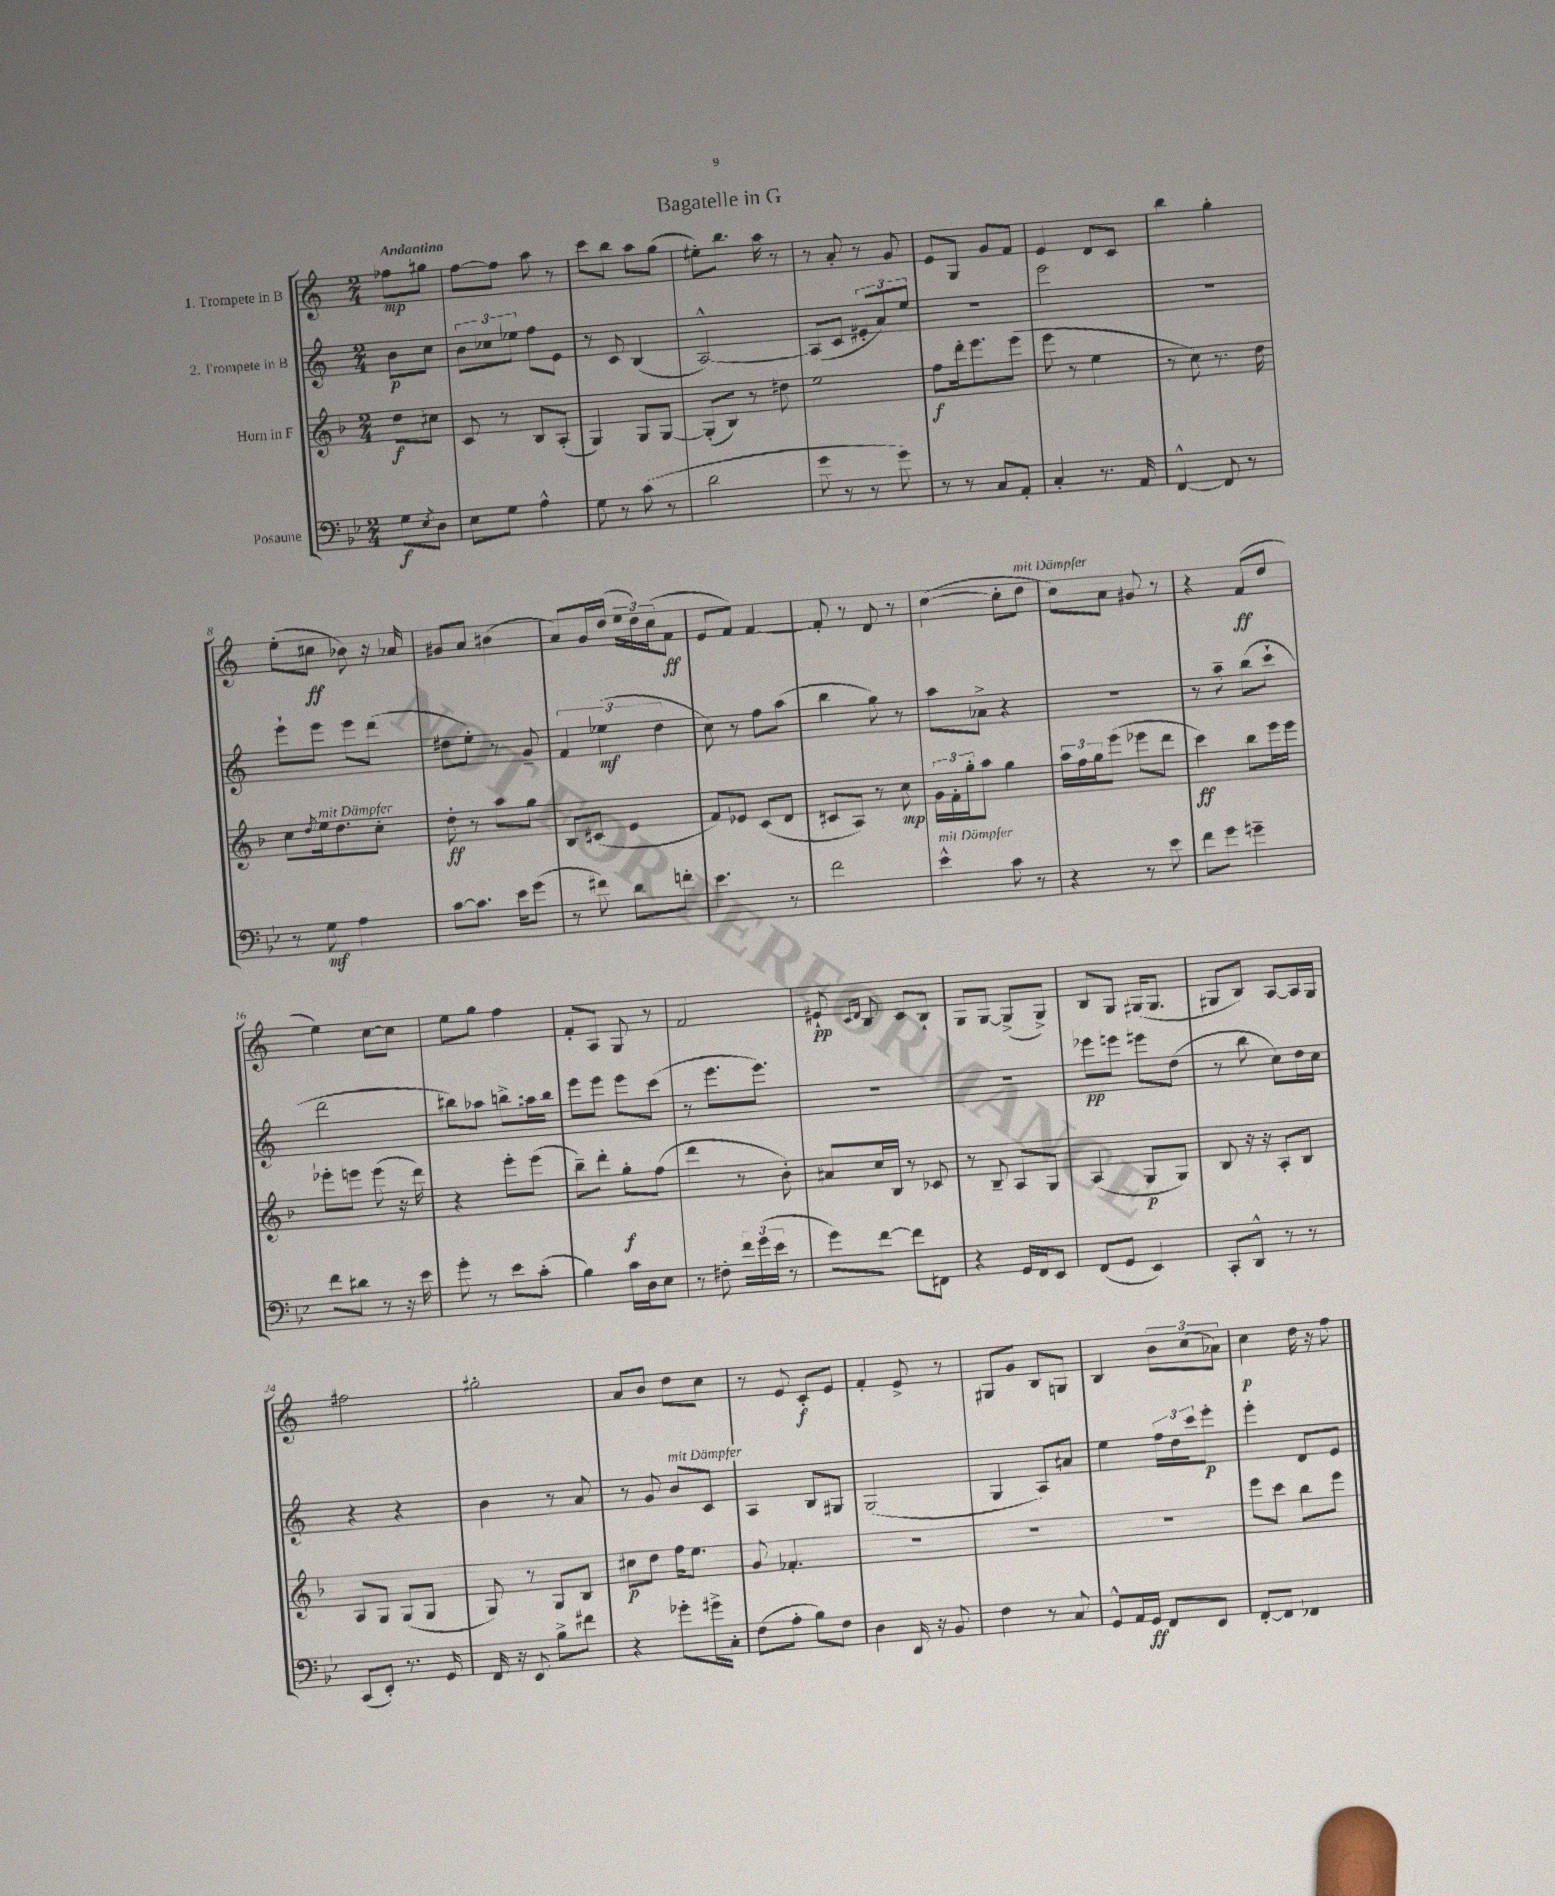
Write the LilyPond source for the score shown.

\header { title = "Bagatelle in G" }
<<
\new StaffGroup <<
\new Staff = "s0" \with { instrumentName = "1. Trompete in B" } {
    \clef treble \key c \major \numericTimeSignature \time 2/4 \partial 4 \tempo "Andantino"
    fes''8\mp gis''8 |
    f''8~ f''8 a''8 r8 |
    c'''8 b''8 a''8 g''8( |
    eis''8-.) b''8. a''16 r8 |
    r8 a'8-. r8 g'8 |
    e'8 g8 g'8 f'8 |
    e'4 d'8 c'8 |
    b''4 g''4-. |
    e''8-.( cis''8\ff bes'8) r16 aes'16 |
    gis'8 a'8 bis'4( |
    a'8) g'16 d''16( \tuplet 3/2 { e''16 d''16) c''16( } f'8\ff |
    e'8 f'8) f'4~ |
    f'8-. r8 d'8 r8 |
    c''4~( c''8-. d''8^\markup { \italic "mit Dämpfer" } |
    c''8) a'8 gis'8 r8 |
    r4 f'8\ff( d''8 |
    e''4) c''8~ c''8 |
    e''8 g''8 f''4 |
    f'8-. a8 g8 r8 |
    f'2 |
    eis'8-!\pp \grace { c'16 d'16 } b8 c'8 b8-! |
    g8 g8~ g8->( g8->) |
    b8 g8 gis16( gis8. |
    gis8 b8) a8~ a16 gis16 |
    fis''2 |
    gis''2-. |
    a'8 b'8 d''8 c''8 |
    r8 e'8 c'8-.\f e'8 |
    f'4-. e'8-> r8 |
    gis8 g'8 b8 g8 |
    b4 \tuplet 3/2 { b'8 c''8( aes'8) } |
    c''4\p d''16 r16 f''8 \bar "|." |
}
\new Staff = "s1" \with { instrumentName = "2. Trompete in B" } {
    \clef treble \key c \major \numericTimeSignature \time 2/4 \partial 4
    b'8\p c''8 |
    \tuplet 3/2 { b'8 ces''8 ees''8 } f''8 e'8 |
    r8 c'8 b4( |
    a2~-^) |
    a8( c'8 \tuplet 3/2 { eis'8-. a'8) e''8 } |
    r2 |
    e'''2 |
    r2 |
    e'''8-! e'''8 e'''8 d'''8( |
    dis''8 e''8-.) r8 g'8-- |
    \tuplet 3/2 { f'4 ees''4\mf( d''4 } |
    c''8) r8 f''8 a''8( |
    b''4 g''8) r8 |
    a''8 aes'8-> r4 |
    r2 |
    r8 a''8-- b''8( c'''8-! |
    d'''2 |
    bis''8) aes''8 b''8-> a''16 b''16 |
    e'''8 e'''8 e'''8 c'''8( |
    r8 e'''8. e'''8.) |
    r2 |
    r2 |
    ees'''8\pp e'''8 eis'''8 d''8( |
    r8 b''8 c''8) d''16 c''16 |
    r4 r4 |
    b'4 r8 a'8 |
    r8 g'8 b'8^\markup { \italic "mit Dämpfer" } c'8 |
    a4 b8 gis8 |
    g2( |
    g4 a8) ais'8 |
    e''4 \tuplet 3/2 { f''16 d''16 c'''16 } e'''8-.\p |
    e'''4-. d'8 e'8 \bar "|." |
}
\new Staff = "s2" \with { instrumentName = "Horn in F" } {
    \clef treble \key f \major \numericTimeSignature \time 2/4 \partial 4
    d''8\f cis''8 |
    c'8 r8 bes8 a8-.( |
    g4) g8 g8~ |
    g8-.( bes8) r8 dis''8 |
    e''2 |
    f''8\f d'''16-. e'''8. e'''8( |
    e'''8 r8 e''4 |
    r8 c''8) r8. d''16 |
    c''8 \acciaccatura { d''8 } e''16^\markup { \italic "mit Dämpfer" } d''8. c''8-. |
    d''8-.\ff r8 a''8 g''8 |
    bes8 cis'8( e'4 |
    f'8) ees'8 c'8( d'8 |
    cis'8 a8) r8 c''8\mp |
    \tuplet 3/2 { g'16 f'16-. g''16-. } a''8 g''4 |
    \tuplet 3/2 { a''16 f''16 g''16 } e'''8( ees'''8 d'''8 |
    c'''4\ff) bes''8 e'''16 e'''16 |
    ees'''8-. e'''8 e'''8( r16 d'''16) |
    r4 e'''8-. e'''8( |
    bes''8--) d'''8-. g''8-.\f f''8( |
    d'''4 r8 bes'8-.) |
    ais'8 c''16 bes16 r8 ces'8 |
    r8 bes8-- a8 g8 |
    a4( g8\p g8) |
    bes8 r16 r16 a8-. bes8 |
    a8 g8 g8( g8 |
    g8) r8 g8 bes8 |
    cis''8\p d''8 f''16 e''8. |
    g'8 fes'4.-. |
    R2 |
    R2 |
    R2 |
    e'''8 c'''8 bes''8 e'''8 \bar "|." |
}
\new Staff = "s3" \with { instrumentName = "Posaune" } {
    \clef bass \key bes \major \numericTimeSignature \time 2/4 \partial 4
    g8\f \acciaccatura { ees8 } d8 |
    ees8 g8 a4-^ |
    g8 r8 c'8( r8 |
    d'2 |
    g'8 r8 r8 g'8) |
    r8 r8 c8 a,8-. |
    c4-. r8. a,16 |
    f,4~-^ f,8 r8 |
    r8 g8\mf a4 |
    c'8~ c'8. ees'16 g'8( |
    r8 fis'8) d'8 f'8-. |
    ees'4. r8 |
    f'2 |
    ees'4-^^\markup { \italic "mit Dämpfer" } c'8 r8 |
    r4 r8 ees'8 |
    f'8 g'8 gis'4-- |
    f'8 dis'8 r8 r16 ees'16 |
    g'8-. r8 ees'8 c'8-.( |
    bes4) c'16 d16 ees8 |
    r8 fis8-. \tuplet 3/2 { f'16 g'16( ees'16 } r8 |
    g'8) f'8~ f'8 fis,8 |
    r4 g,16 f,16 ees,8 |
    f,8( g,8 ees,4) |
    c,8-. d,8-^ r8 r8 |
    c,8( ees,8-.) r8. g,16 |
    f,16 r16 ees,8 bes8-> fis'8 |
    r4 ges'8-. gis'16-> c16-. |
    f8( a8-. bes8) f8 |
    d4 d,16 r16 bes,8 |
    f4 r8 c8 |
    g,8-^ a,16 g,16\ff f,8 ees,8 |
    f,8~-. f,8 fes,4 \bar "|." |
}
>>
>>
